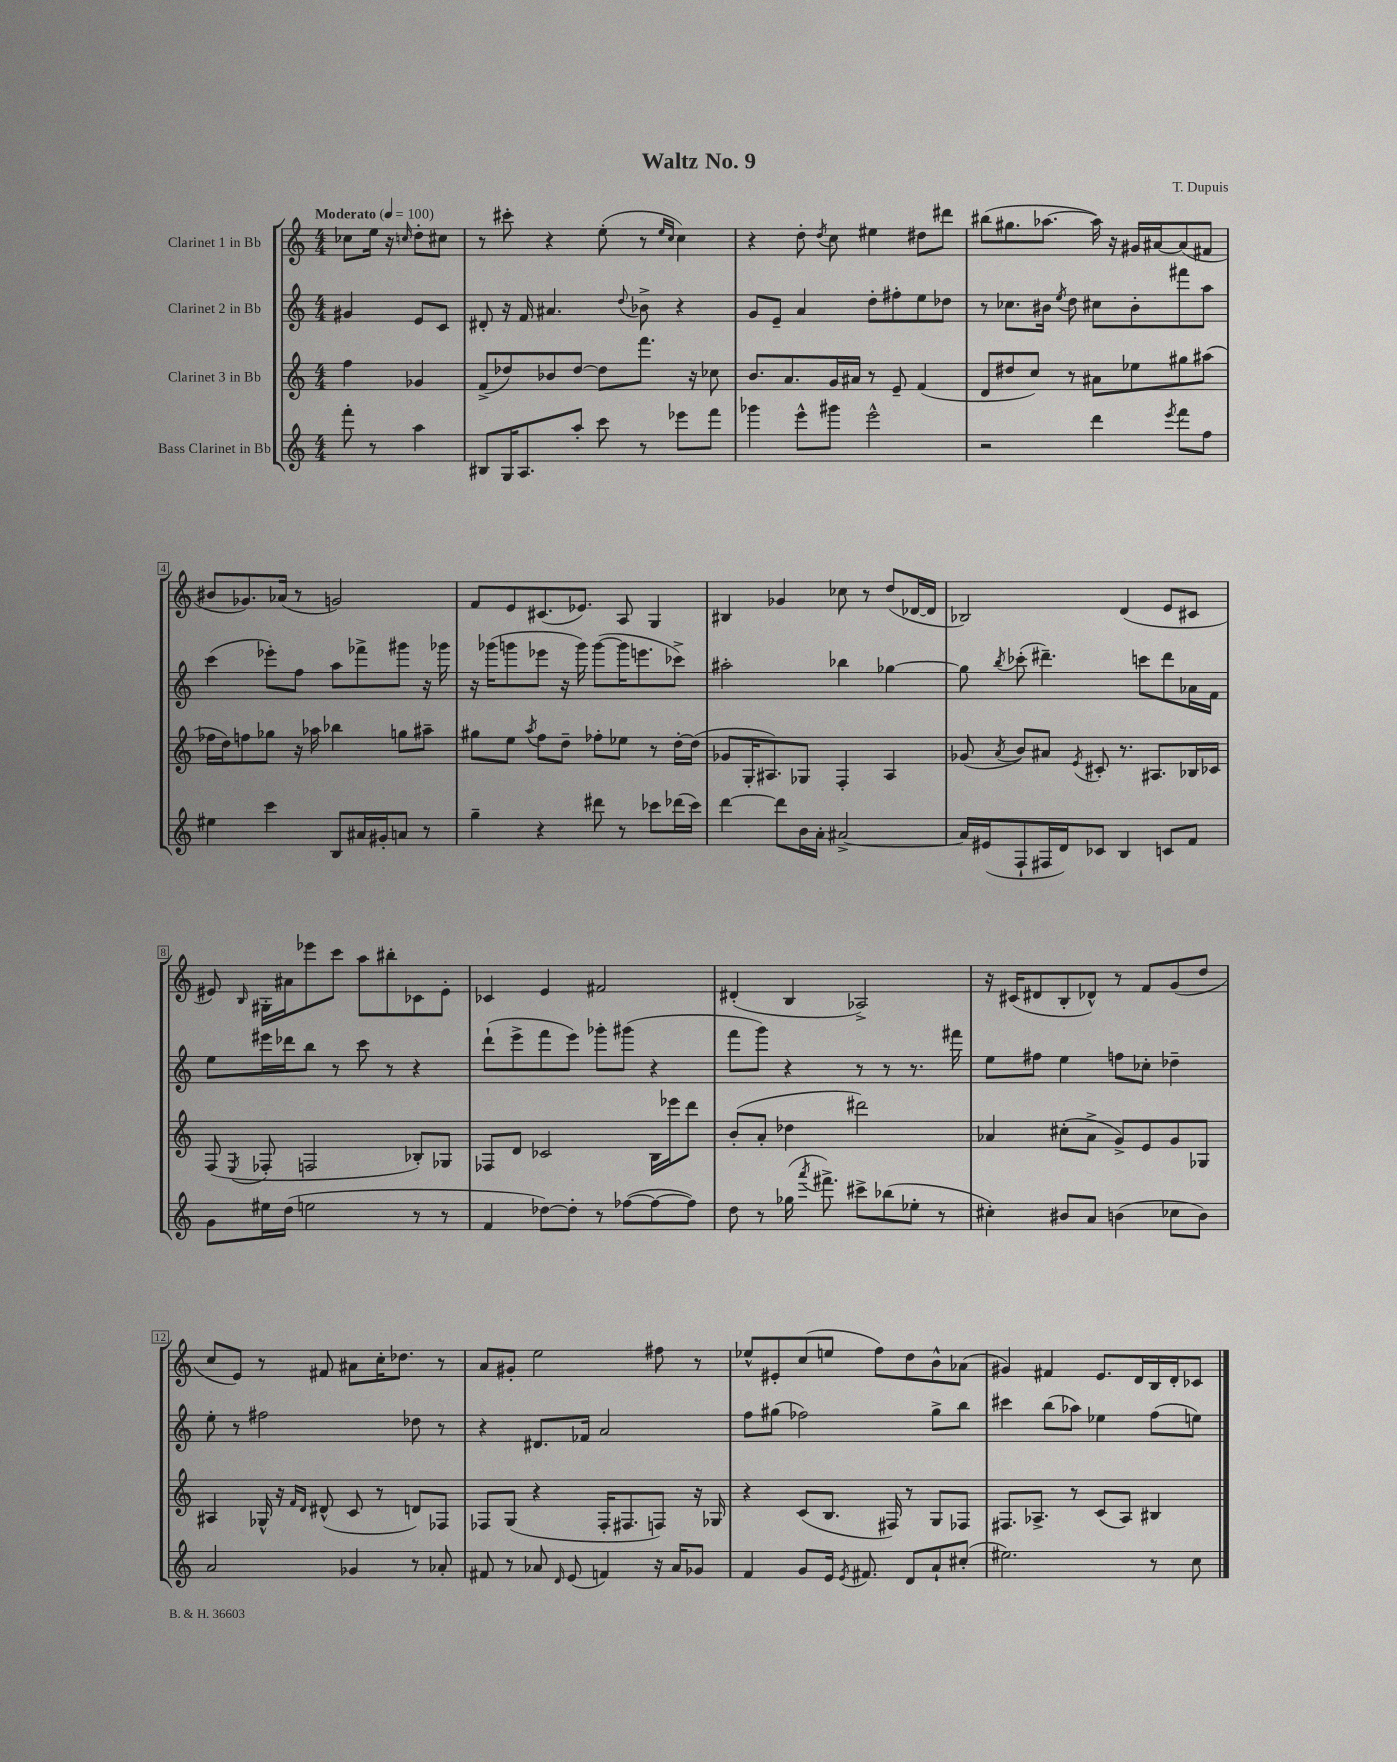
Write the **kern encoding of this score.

**kern	**kern	**kern	**kern
*staff4	*staff3	*staff2	*staff1
*clefG2	*clefG2	*clefG2	*clefG2
*k[]	*k[]	*k[]	*k[]
*M4/4	*M4/4	*M4/4	*M4/4
*MM100	*MM100	*MM100	*MM100
8fff'	4ff	4g#	8cc-
8r	.	.	16ee
.	.	.	16r
.	.	.	16qqcc
4aa	4g-	8e	8dd'
.	.	8c	8cc#
=	=	=	=
8B#	(8f^	8d#'	8r
16G	8dd-)	16r	8ccc#'
8.A	.	16f	.
.	8b-	4.a#	4r
8aa'	[8dd-	.	.
8ccc	8dd-]	.	(8ee'
.	.	8qqdd	.
8r	8.fff	8b-^	8r
.	.	.	16qqee
.	.	.	16qqcc
8eee-	.	4r	4cc)
.	16r	.	.
8fff	8cc-	.	.
=	=	=	=
4ggg-	8.b	8g	4r
.	.	8e~	.
.	8.a	.	.
8eee^^	.	4a	8dd'
.	.	.	8qdd
8ggg#	16g	.	8cc
.	16a#	.	.
2eee^^	8r	8dd'	4ee#
.	8e~	8ff#'	.
.	(4f	8ee	8dd#
.	.	8dd-	8ddd#
=	=	=	=
2r	8d	8r	(8bb#
.	8dd#	8.cc-	8.gg#
.	8cc)	.	.
.	.	16b#	[8.aa-
.	.	8qee	.
.	8r	8dd	.
4ddd	8a#	8cc#	16aa-])
.	.	.	16r
.	8ee-	8b#'	16g#
.	.	.	[16a#
8qeee	.	.	.
8fff	8gg#	8fff#	(8a#]
8ff	(8aa#	8aa	8f#
=	=	=	=
4ee#	16ff-	(4ccc	8b#
.	16dd)	.	.
.	8ff	.	8.g-)
4ccc	8gg-	8eee-')	.
.	.	.	(16a-
.	16r	8ff	8r
.	16aa-	.	.
8B	4bb-	8aa	2g)
16a#	.	8fff-^	.
16g#'	.	.	.
8a	8gg	8ggg#	.
8r	8aa#~	16r	.
.	.	16ggg-	.
=	=	=	=
4gg~	8gg#	16r	8f
.	.	(16ggg-	.
.	8ee	8ggg	8e
.	8qaa	.	.
4r	8ff	8eee-	(8.c#
.	8dd~	16r	.
.	.	16ggg)	8.e-)
8ddd#	8ff-'	([8ggg	.
8r	8ee-	16ggg]	8A
.	.	8.eee	.
8ccc-	8r	.	4G
(16ddd-	[16dd'	8ccc-^)	.
16ccc-)	(16dd]	.	.
=	=	=	=
[4ddd	8g-	2aa#'	4B#
.	16G'	.	.
.	8.A#)	.	.
8ddd]	.	.	4g-
16b	8G-	.	.
16a'	.	.	.
[2a#^	4F'	4bb-	8cc-
.	.	.	8r
.	4A#	[4gg-	(8dd
.	.	.	[16d-
.	.	.	16d-]
=	=	=	=
16a#]	(8g-	8gg-]	2B-)
(16e#	.	.	.
.	8qa	8qbb	.
8F`	8b)	(8ccc-'	.
16F#	8a#	4.ddd#~)	.
16d)	.	.	.
.	8qe	.	.
8c-	8c#'	.	.
4B	8.r	.	(4d
.	.	8ccc	.
.	8.A#	.	.
8c	.	8ddd#	8e
8f	16B-	16a-	8c#
.	16c-	16f	.
=	=	=	=
8g	(8F	8ee	8e#)
.	8qE	.	16qqB
16ee#	8F-'	16eee#	16G#'
(16dd	.	16ddd-	16a#
2ee	2F	8bb	8eee-
.	.	8r	8ccc
.	.	8ccc	8aa
.	.	8r	8bb#'
8r	8B-')	4r	8c-
8r	8G-	.	8e#'
=	=	=	=
4f	8F-	(8ddd`	4c-
.	8d	8eee^	.
[8dd-)	2c-	8fff	4e
8dd-']	.	8eee)	.
8r	.	8ggg-'	2f#
([8ff-	.	(8ggg#	.
8ff-_	16B	4r	.
.	16eee-	.	.
8ff-])	8ddd	.	.
=	=	=	=
8dd	(8b'	8fff	(4d#'
8r	8a'	8ggg)	.
(16gg-	4dd-	4r	4B
8qaaa	.	.	.
8.fff#^)	.	.	.
8ccc#^	2ddd#)	8r	2A-^)
(8bb-	.	8r	.
8ee-'	.	8.r	.
8r	.	.	.
.	.	16fff#	.
=	=	=	=
4cc#')	4a-	8ee	16r
.	.	.	(16c#
.	.	8ff#	8d#
8b#	(8cc#'	4ee	8B'
8a	8a-^	.	8d-^^)
(4b	8g^)	8ff	8r
.	8e	8cc-'	8f
8cc-	8g	4dd-~	(8g
8b)	8G-	.	8dd
=	=	=	=
2a	4A#	8ee'	8cc
.	.	8r	8e)
.	16G-^^	2ff#	8r
.	16r	.	.
.	16qqf	.	.
.	16qqd	.	.
.	(8d#^^	.	8f#
4g-	8c	.	8a#
.	8r	.	16cc'
.	.	.	8.dd-
8r	8d)	8dd-	.
8a-'	8F-	8r	8r
=	=	=	=
8f#	8F-	4r	8a
8r	(8G	.	8g#'
8a-	4r	8.d#	2ee
16qqd	.	.	.
(8e	.	.	.
.	.	16f-	.
4f)	16F-'	2a	.
.	8.F#	.	.
16r	8F)	.	8ff#
16a-	.	.	.
8g-	16r	.	8r
.	16G-	.	.
=	=	=	=
4f	4r	8ff	8ee-^^
.	.	(8gg#	8e#'
8g	(8c	2ff-)	(8cc
16e	8.B	.	8ee
8qe	.	.	.
8.f#	.	.	.
.	.	.	8ff)
.	16F#)	.	.
8d	8r	.	8dd
8a`	8G	8gg#^	8b^^
(8cc#'	8F-	8bb	(8a-
=	=	=	=
2.ee#)	8.F#	4ccc#	4g#)
.	8.A-^	.	.
.	.	(8bb	4f#
.	8r	8aa-)	.
.	(8c	4ee-	8.e
.	8A-)	.	.
.	.	.	16d
8r	4B#	(8ff	16B
.	.	.	16d'
8cc	.	8ee)	8c-
==	==	==	==
*-	*-	*-	*-
